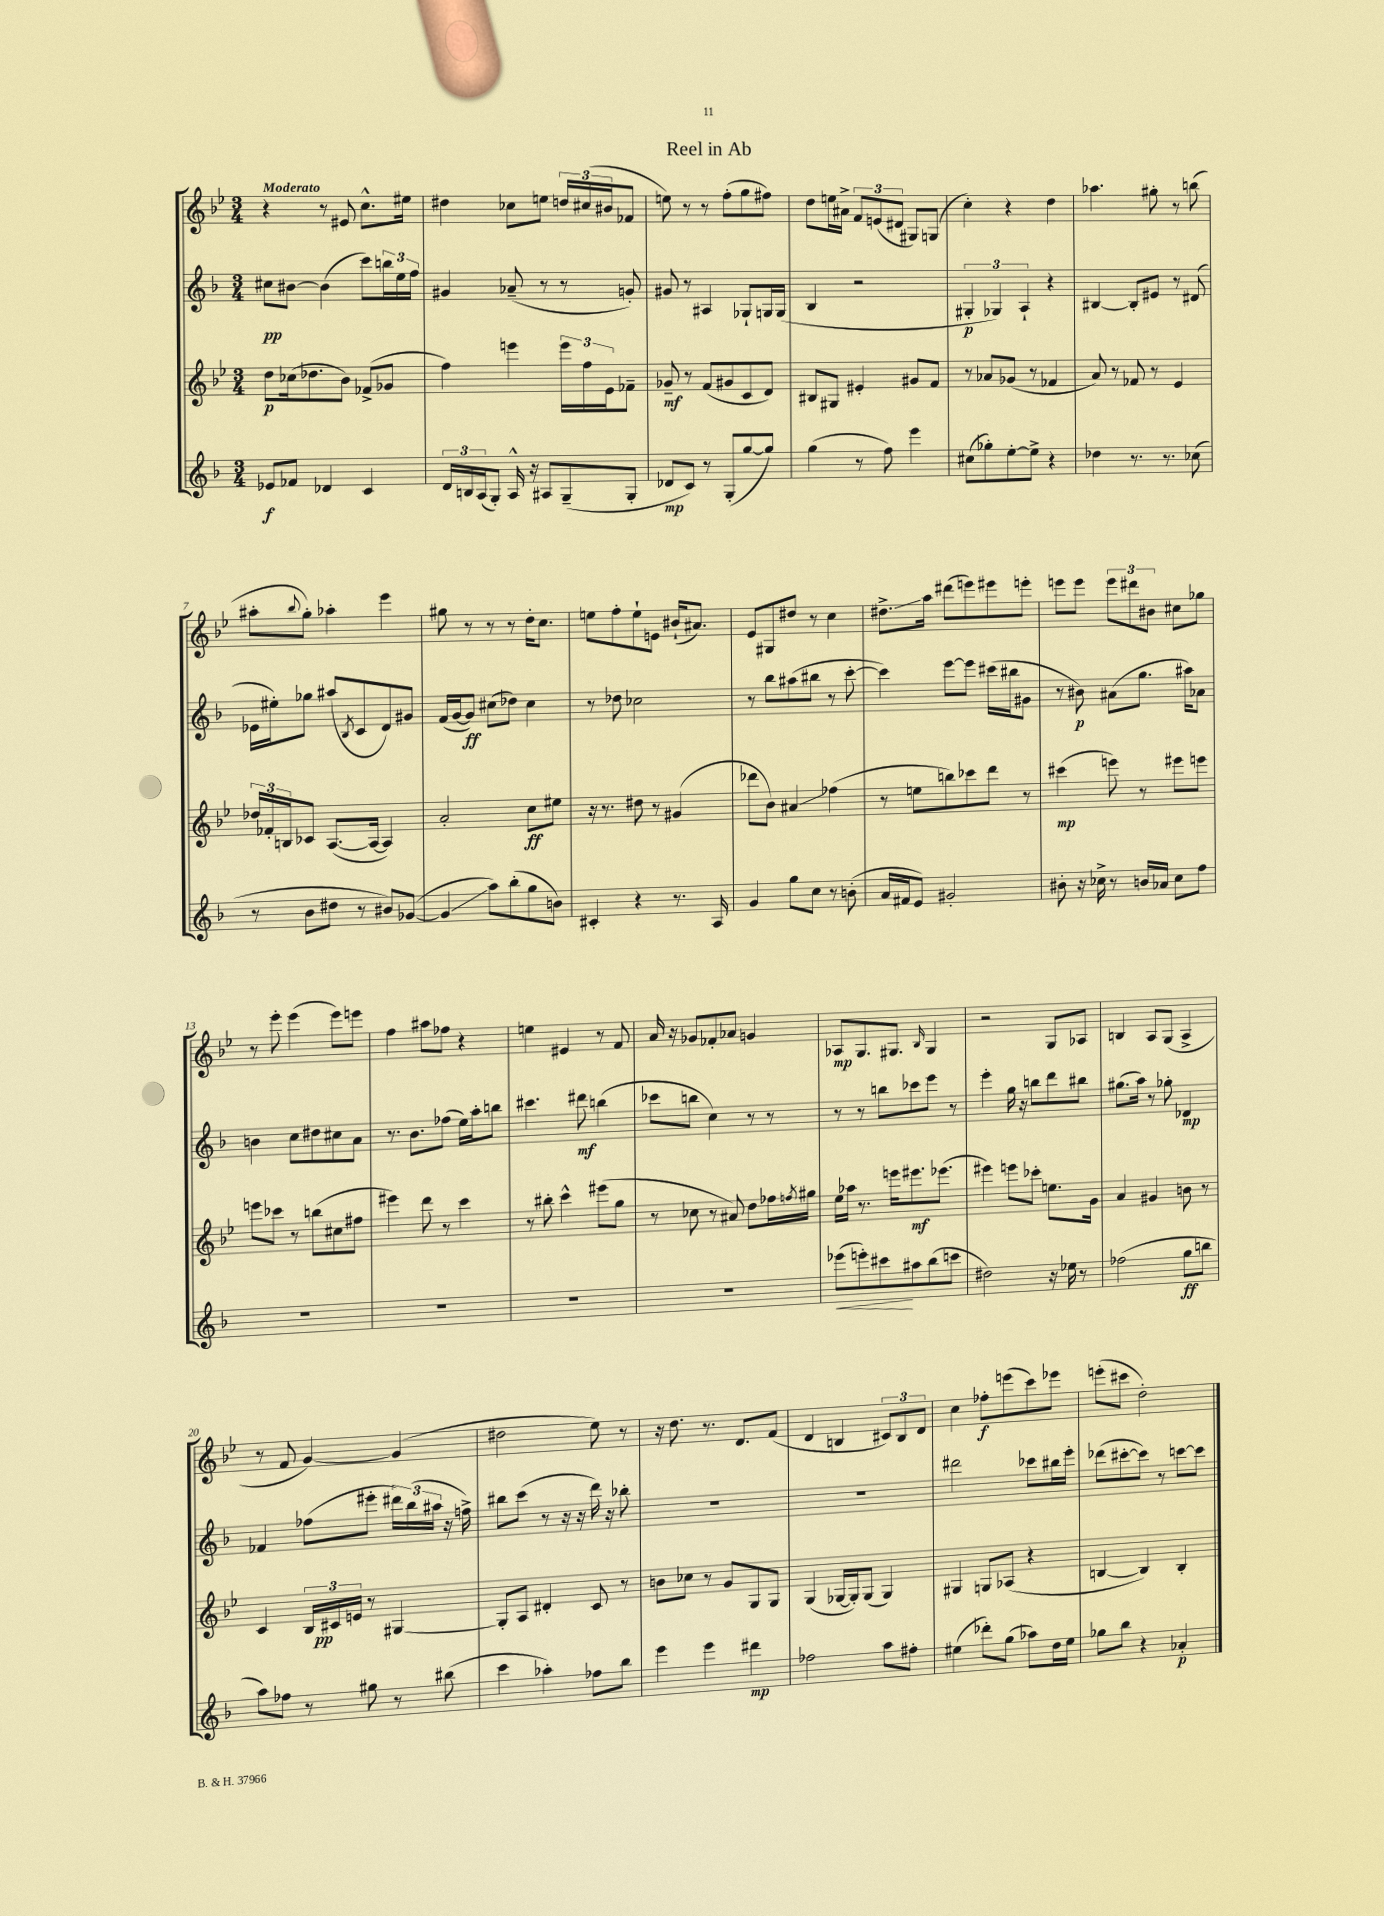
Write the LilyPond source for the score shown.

\header { title = "Reel in Ab" }
<<
\new StaffGroup <<
\new Staff = "s0" {
    \clef treble \key bes \major \numericTimeSignature \time 3/4 \tempo "Moderato"
    r4 r8 eis'8 c''8.-^ eis''16 |
    dis''4 ces''8 e''8 \tuplet 3/2 { d''16 cis''16( bis'16 } fes'8 |
    e''8) r8 r8 f''8-.( g''8 fis''8) |
    d''8 e''16 ais'16-> \tuplet 3/2 { f'8 e'8( dis'8 } gis8) g8( |
    c''4-.) r4 d''4 |
    aes''4. gis''8-. r8 b''8( |
    ais''8-. \appoggiatura { bes''8 } g''8-.) aes''4-. ees'''4 |
    gis''8 r8 r8 r8 d''16-. c''8. |
    e''8 f''8-. e''8-! e'8 bis'16-!( ais'8.) |
    ees'8 gis8 dis''8 r8 c''4 |
    dis''8.->\glissando a''16 dis'''8( e'''8) eis'''8 e'''8-. |
    e'''8 e'''8 \tuplet 3/2 { e'''8 dis'''8 bis'8 } cis''8 ges''8 |
    r8 ees'''8-. ees'''4( ees'''8) e'''8 |
    f''4 ais''8 fes''8 r4 |
    e''4 eis'4 r8 f'8 |
    a'16 r16 ges'8 fes'8-. aes'8 g'4 |
    aes8\mp g8. gis8. \grace { bes16 } gis4 |
    r2 g8 aes8 |
    b4 a8 g8( a4-> |
    r8 f'8 g'4~) g'4( |
    dis''2 ees''8) r8 |
    r16 d''8. r8. d'8. f'8( |
    d'4 b4 \tuplet 3/2 { cis'8) b8 d'8 } |
    c''4 fes''8-.\f e'''8( c'''8) ees'''8 |
    e'''8-.( cis'''8 d''2-.) \bar "|." |
}
\new Staff = "s1" {
    \clef treble \key f \major \numericTimeSignature \time 3/4
    cis''8\pp bis'8~ bis'4( c'''8) \tuplet 3/2 { b''16 e''16 f''16 } |
    gis'4 aes'8--( r8 r8 g'8-.) |
    gis'8 r8 ais4 ges8-! g16 g16( |
    bes4 r2 |
    \tuplet 3/2 { gis4-.\p ges4) a4-! } r4 |
    bis4~ bis8-. eis'8 r8 dis'8( |
    ees'16 eis''16-.) ges''8 ais''8( \acciaccatura { bes8 } c'8 d'8) gis'8 |
    f'16( g'16~ g'8\ff) cis''8( des''8) cis''4 |
    r8 des''8 ces''2 |
    r8 bes''8 ais''8( bis''8 r8 c'''8~-. |
    c'''4) e'''8~ e'''8 cis'''16( bis''16 gis'8 |
    r8 bis'8\p) ais'8( g''8. ais''16) aes'8 |
    b'4 c''8 dis''8 cis''8 a'8 |
    r8. bes'8. fes''8( e''16) a''16-. b''8 |
    cis'''4. dis'''8\mf b''4( |
    ces'''8 b''8 c''4) r8 r8 |
    r8 r8 b''8 ces'''8 e'''8 r8 |
    e'''4-. g''16 r16 b''8 d'''8 bis''8 |
    gis''8.( a''16) r8 ges''8-. des'4\mp |
    fes'4 fes''8( eis'''8-. \tuplet 3/2 { dis'''16) bes''16( ais''16 } r16 f''16->) |
    bis''8 c'''8( r8 r16 r16 d'''16) r16 bes''8-. |
    R2. |
    R2. |
    dis'''2 ces'''8 bis''16 e'''16-. |
    des'''8( cis'''8~-. cis'''8) r8 c'''8~ c'''8 \bar "|." |
}
\new Staff = "s2" {
    \clef treble \key bes \major \numericTimeSignature \time 3/4
    d''8\p ces''16( des''8. bes'8) fes'8->( ges'8 |
    f''4) e'''4 \tuplet 3/2 { e'''16 f''16 ees'16 } fes'8-- |
    ges'8--\mf r8 f'8( gis'8 c'8 d'8) |
    bis8 gis8 eis'4-. gis'8 f'8 |
    r8 aes'8 ges'8( r8 fes'4 |
    a'8) r8 fes'8 r8 ees'4 |
    \tuplet 3/2 { des''16 fes'16-. b16 } ces'8 a8.~( a16~ a4) |
    a'2-. c''8\ff eis''8 |
    r16 r8. dis''8 r8 gis'4( |
    des'''8 bes'8) ais'4\glissando fes''4( |
    r8 e''8 b''8) ces'''8 d'''8 r8 |
    cis'''4\mp( e'''8) r8 eis'''8 e'''8 |
    e'''8 ces'''8 r8 b''8( cis''8 fis''8 |
    eis'''4) d'''8 r8 c'''4 |
    r8 bis''8-. c'''4-^ eis'''8( g''8 |
    r8 ces''8 r8 ais'8) d''8 fes''16 \acciaccatura { f''8 } gis''16 |
    ees''16 aes''16 r8. e'''16 eis'''8.\mf ees'''8.( |
    eis'''4) e'''8 ces'''8-. e''8. g'16 |
    a'4 gis'4 b'8 r8 |
    c'4 \tuplet 3/2 { bes16 cis'16\pp e'16 } r8 gis4~ |
    gis8-. a8 dis'4-. c'8 r8 |
    b'8 ces''8 r8 g'8 g8 g8 |
    g4( ges16~ ges16-.) ges8( ges4) |
    gis4 g8 aes8( r4 |
    b4~ b4) b4-. \bar "|." |
}
\new Staff = "s3" {
    \clef treble \key f \major \numericTimeSignature \time 3/4
    ees'8\f fes'8 des'4 c'4 |
    \tuplet 3/2 { d'16 b16 a16( } g8-.) a16-^ r16 ais8 g8--( g8-. |
    des'8\mp c'8) r8 g8-.( g''8~ g''8) |
    g''4( r8 f''8) e'''4 |
    cis''8( ges''8-.) e''8~-. e''8-> r4 |
    des''4 r8. r8. ces''8( |
    r8 bes'8 dis''8 r8 bis'8) ges'8~( |
    ges'4\glissando a''8) bes''8-.( g''8 b'8) |
    cis'4-. r4 r8. a16 |
    g'4 g''8 c''8 r8 b'8-.( |
    a'16 fis'16 e'8) gis'2-. |
    bis'8-. r16 ces''16-> r8 b'16 aes'16 ces''8 f''8 |
    R2. |
    R2. |
    R2. |
    R2. |
    ees'''8\<( e'''8-.) cis'''8\! ais''8 bes''8( c'''8 |
    dis''2) r16 ees''16 r8 |
    fes''2( g''8\ff b''8 |
    a''8) fes''8 r8 gis''8 r8 bis''8( |
    c'''4 aes''4-.) fes''8 bes''8 |
    e'''4 e'''4 dis'''4\mp |
    fes''2 a''8 fis''8-. |
    eis''4( des'''8-.) g''8( aes''8) d''16 eis''16 |
    ges''8 bes''8 r4 aes'4-.\p \bar "|." |
}
>>
>>
